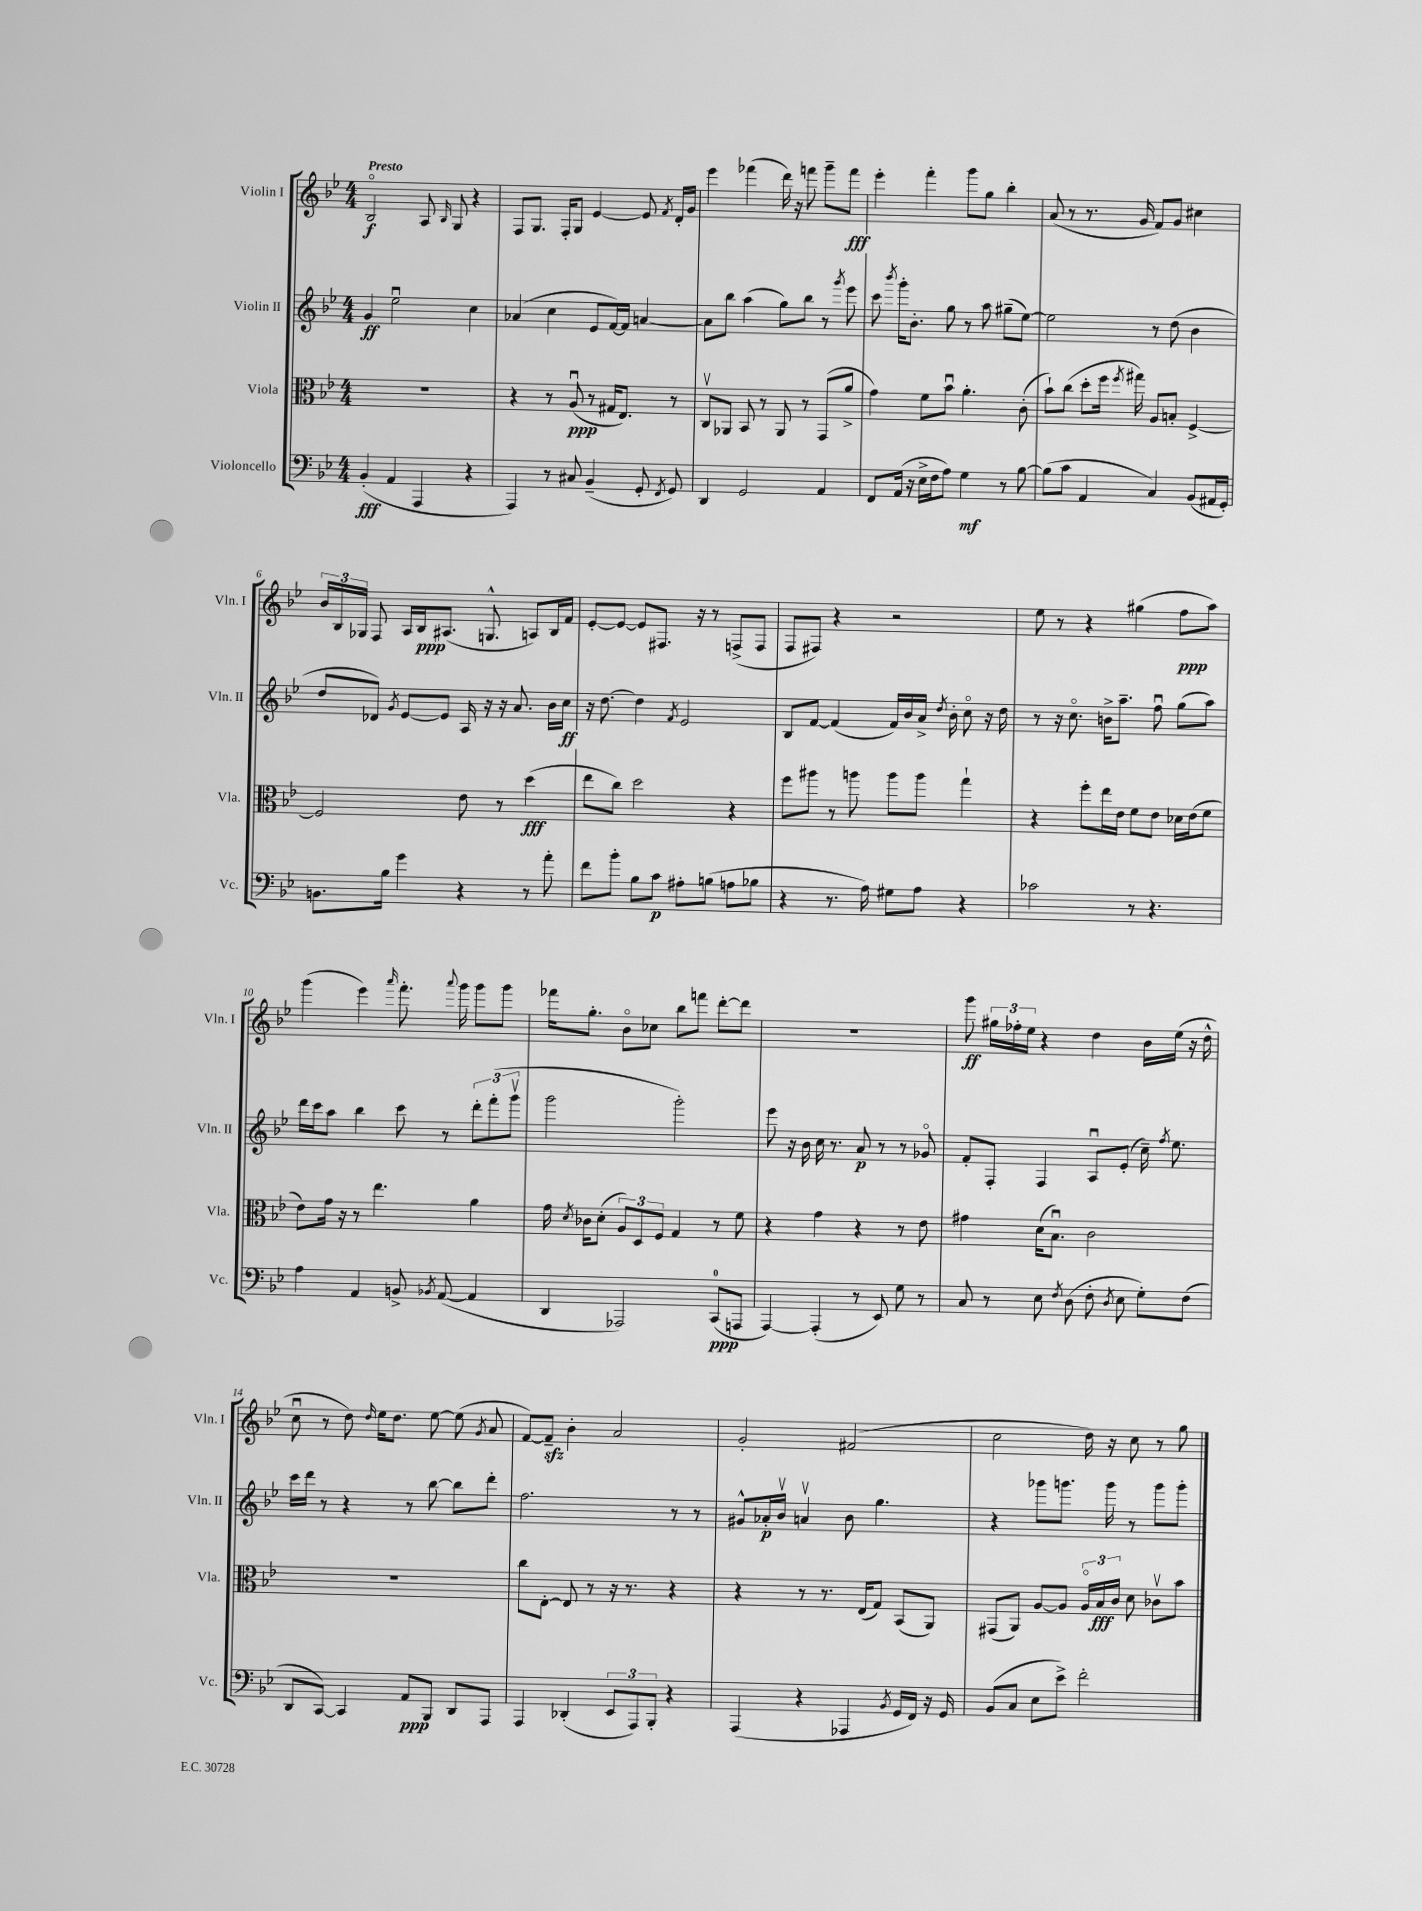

**kern	**kern	**kern	**kern
*staff4	*staff3	*staff2	*staff1
*clefF4	*clefC3	*clefG2	*clefG2
*k[b-e-]	*k[b-e-]	*k[b-e-]	*k[b-e-]
*M4/4	*M4/4	*M4/4	*M4/4
(4BB-'/	1r	4g/	2B-o/
4AA/	.	2ee-u\	.
4AAA/	.	.	8A/
.	.	.	16qqB-/
.	.	.	8G/
4r	.	4cc\	4r
=	=	=	=
4AAA/)	4r	(4a-/	8F/L
.	.	.	8.G/J
8r	8r	4cc\	.
.	.	.	16F'/LK
8C#/	(8Au/	.	8G/J
(4BB-~/	8r	8e-/L	[4e-/
.	16G#/LK	[16f/L)	.
.	8.E-/J)	16f/]JJ	.
8GG'/	.	[4a/	8e-/]
8qFF/	.	.	8qf/
8GG/)	8r	.	16d'/LL
.	.	.	16g/JJ
=	=	=	=
4DD/	8Cv/L	8a\]L	4eee-\
.	8AA-/J	8bb-\J	.
2GG/	8BB-/	(4aa\	(4fff-\
.	8r	.	.
.	8AA-/	8gg\L)	16ddd\)
.	.	.	16r
.	8r	8bb-\J	8fff\
4AA/	(8GG/L	8r	8ggg~\L
.	.	8qggg/	.
.	8a^/J	8eee-\	8fff\J
=	=	=	=
8FF/L	4g\)	8ccc\	4eee-'\
.	.	8qbbb-/	.
(16AA/Jk	.	16ggg'\LK	.
16r	.	8.b-'\J	.
16E-^\LL	8f\L	.	4fff'\
16F\J	.	.	.
8A\J)	8b-u\J	8gg\	.
4G\	4.a'\	8r	8ggg\L
.	.	8aa\	8gg\J
8r	.	(8gg#~\L	4bb-'\
[8B-\	(8c'\	[8ee-\J)	.
=	=	=	=
(8B-\]L	8b-`\L)	2ee-\]	(8a/
8c\J	(8cc\J	.	8r
4AA/	8dd'\L	.	8.r
.	16ff\Jk	.	.
.	8qff/	.	.
.	16gg#\)	.	16g/
4C/)	8A/L	8r	8f/L)
.	8B'/J	(8dd\	8g/J
(8BB-/L	[4F^/	4b-\	4cc#\
16AA#/L	.	.	.
16GG'/JJ)	.	.	.
=	=	=	=
8.BB\L	2F/]	8dd/L	24b-/LL
.	.	.	24B-/
.	.	.	24G-/JJ
.	.	8d-/J)	8F/
16B-\Jk	.	.	.
.	.	8qg/	.
4g\	.	[8e-/L	16A/LL
.	.	.	16B-/J
.	.	8e-/]J	(8.A#/J
4r	8e-\	16A/	.
.	.	16r	8.G^^/
.	8r	16r	.
.	.	8.a/	.
8r	(4dd\	.	8A/L)
8a'\	.	16b-\LL	16B-/L
.	.	16cc\JJ	16f/JJ
=	=	=	=
8f\L	8ee-\L	16r	[8e-'/L
.	.	[8.dd\	.
8b-'\J	8cc\J)	.	8e-/_J
8B-\L	2dd\	4dd\]	8e-/]L
8c\J	.	.	8.F#/J
.	.	8qf/	.
8A#'\L	.	2e-/	.
.	.	.	16r
(8B\J	.	.	8r
8A\L	4r	.	(8F^/L
8B-\J	.	.	8F/J
=	=	=	=
4r	8ff\L	8B-/L	8F/L
.	8aa#\J	[8f/J	8F#/J)
8.r	8r	(4f/]	4r
.	8aa\	.	.
16A\)	.	.	.
8G#\L	8aa\L	16f/LL)	2r
.	.	16b-/	.
8A\J	8aa\J	16a^/JJ	.
.	.	8qdd/	.
.	.	16b-'\	.
4r	4gg`\	8cco\	.
.	.	16r	.
.	.	16dd\	.
=	=	=	=
2c-\	4r	8r	8ee-\
.	.	16r	8r
.	.	8.cco\	.
.	8ff'\L	.	4r
.	16ee-\L	16b^\LK	.
.	16e-\JJ	8.aa~\J	.
8r	8f\L	.	(4gg#\
4.r	8e-\J	8ffu\	.
.	16d-\LL	(8gg\L	8ff\L
.	(16e-\J	.	.
.	8f\J	8aa\J)	8aa\J)
=	=	=	=
4A\	8e-\L)	16ddd\LL	(4ggg\
.	.	16ccc\J	.
.	16g\Jk	8aa\J	.
.	16r	.	.
4AA/	8r	4bb-\	4eee-\)
.	4.ee-\	.	.
.	.	.	16qqaaa/
8BB^/	.	8ccc\	8.fff'\
8qBB-/	.	.	.
([8AA/	.	8r	.
.	.	.	8qqaaa/
.	.	.	16ggg\
4AA/]	4a\	12ddd'\L	8ggg\L
.	.	(12fff'\	.
.	.	.	8ggg\J
.	.	12gggv\J	.
=	=	=	=
4DD/	16g\	2ggg\	16fff-\LK
.	8qd/	.	.
.	16c-\LK	.	8.gg'\J
.	(8d'\J	.	.
2AAA-/)	12A/L)	.	8b-o\L
.	12D/	.	.
.	.	.	8cc-\J
.	12F/J	.	.
.	4G/	2ggg'\)	8bb-\L
.	.	.	8fff\J
(8CC/L	8r	.	[8ddd'\L
8AAA/J	8f\	.	8ddd\]J
=	=	=	=
[4AAA/)	4r	8eee-\	1r
.	.	16r	.
.	.	16b-\	.
(4AAA'/]	4g\	16cc\	.
.	.	8.r	.
8r	4r	8a/	.
8EE-/)	.	8r	.
8G\	8r	8r	.
8r	8e-\	8g-o/	.
=	=	=	=
8C/	4g#\	8f'/L	8ggg\
8r	.	8F'/J	24gg#\LL
.	.	.	24ff-'\
.	.	.	24ee-\JJ
8E-\	(16d\LK	4F/	4r
.	8.B-u\J)	.	.
8qF/	.	.	.
(8D\	.	.	.
8F'\	2c\	8Au/L	4dd\
8qD/	.	.	.
8E-\	.	(8e-'/J	.
8G'\L)	.	16cc~\)	16b-\LL
.	.	8qff/	.
.	.	8.ee-\	(16ee-\JJ
(8F\J	.	.	16r
.	.	.	16dd^^\
=	=	=	=
8DD/L	1r	16ccc\LL	8ccu\
.	.	16ddd\JJ	.
[8CC/J)	.	8r	8r
4CC/]	.	4r	8dd\)
.	.	.	16qqdd/
.	.	.	16ee-\LK
.	.	.	8.dd\J
8AA/L	.	8r	.
8BBB-/J	.	[8bb-\	[8ee-\
8DD/L	.	8bb-\]L	(8ee-\]
.	.	.	8qg/
8AAA/J	.	8ddd'\J	8a/
=	=	=	=
4AAA/	8cc\L	2.ff\	[8f/L)
.	[8E-'\J	.	8f~/]J
(4DD-'/	8E-/]	.	4b-'\
.	8r	.	.
12EE-/L	16r	.	2a/
.	8.r	.	.
12AAA/)	.	.	.
12BBB-'/J	.	.	.
4r	4r	8r	.
.	.	8r	.
=	=	=	=
(4AAA/	4r	8g#^^/L	2g'/
.	.	16a-'/L	.
.	.	16b-v/JJ	.
4r	8r	4av/	.
.	8.r	.	.
4AAA-/	.	8b-\	(2f#/
.	(16E-/LK	.	.
.	8G/J)	4.gg\	.
8qBB-/	.	.	.
16GG/LL	(8BB-/L	.	.
16FF/JJ)	.	.	.
16r	8AA/J)	.	.
16GG/	.	.	.
=	=	=	=
(8BB-/L	(8GG#/L	4r	2cc\
8C/J	8AA/J)	.	.
8E-\L	[8A/L	8ggg-\L	.
8e-^\J)	8A/]J	8.ggg\J	.
2f'\	24Ao/LL	.	16dd\)
.	24B-/	.	.
.	.	16ggg\	16r
.	24c/JJ	.	.
.	8d\	8r	8cc\
.	8c-v\L	8ggg\L	8r
.	8b-\J	8ggg'\J	8gg\
==	==	==	==
*-	*-	*-	*-
